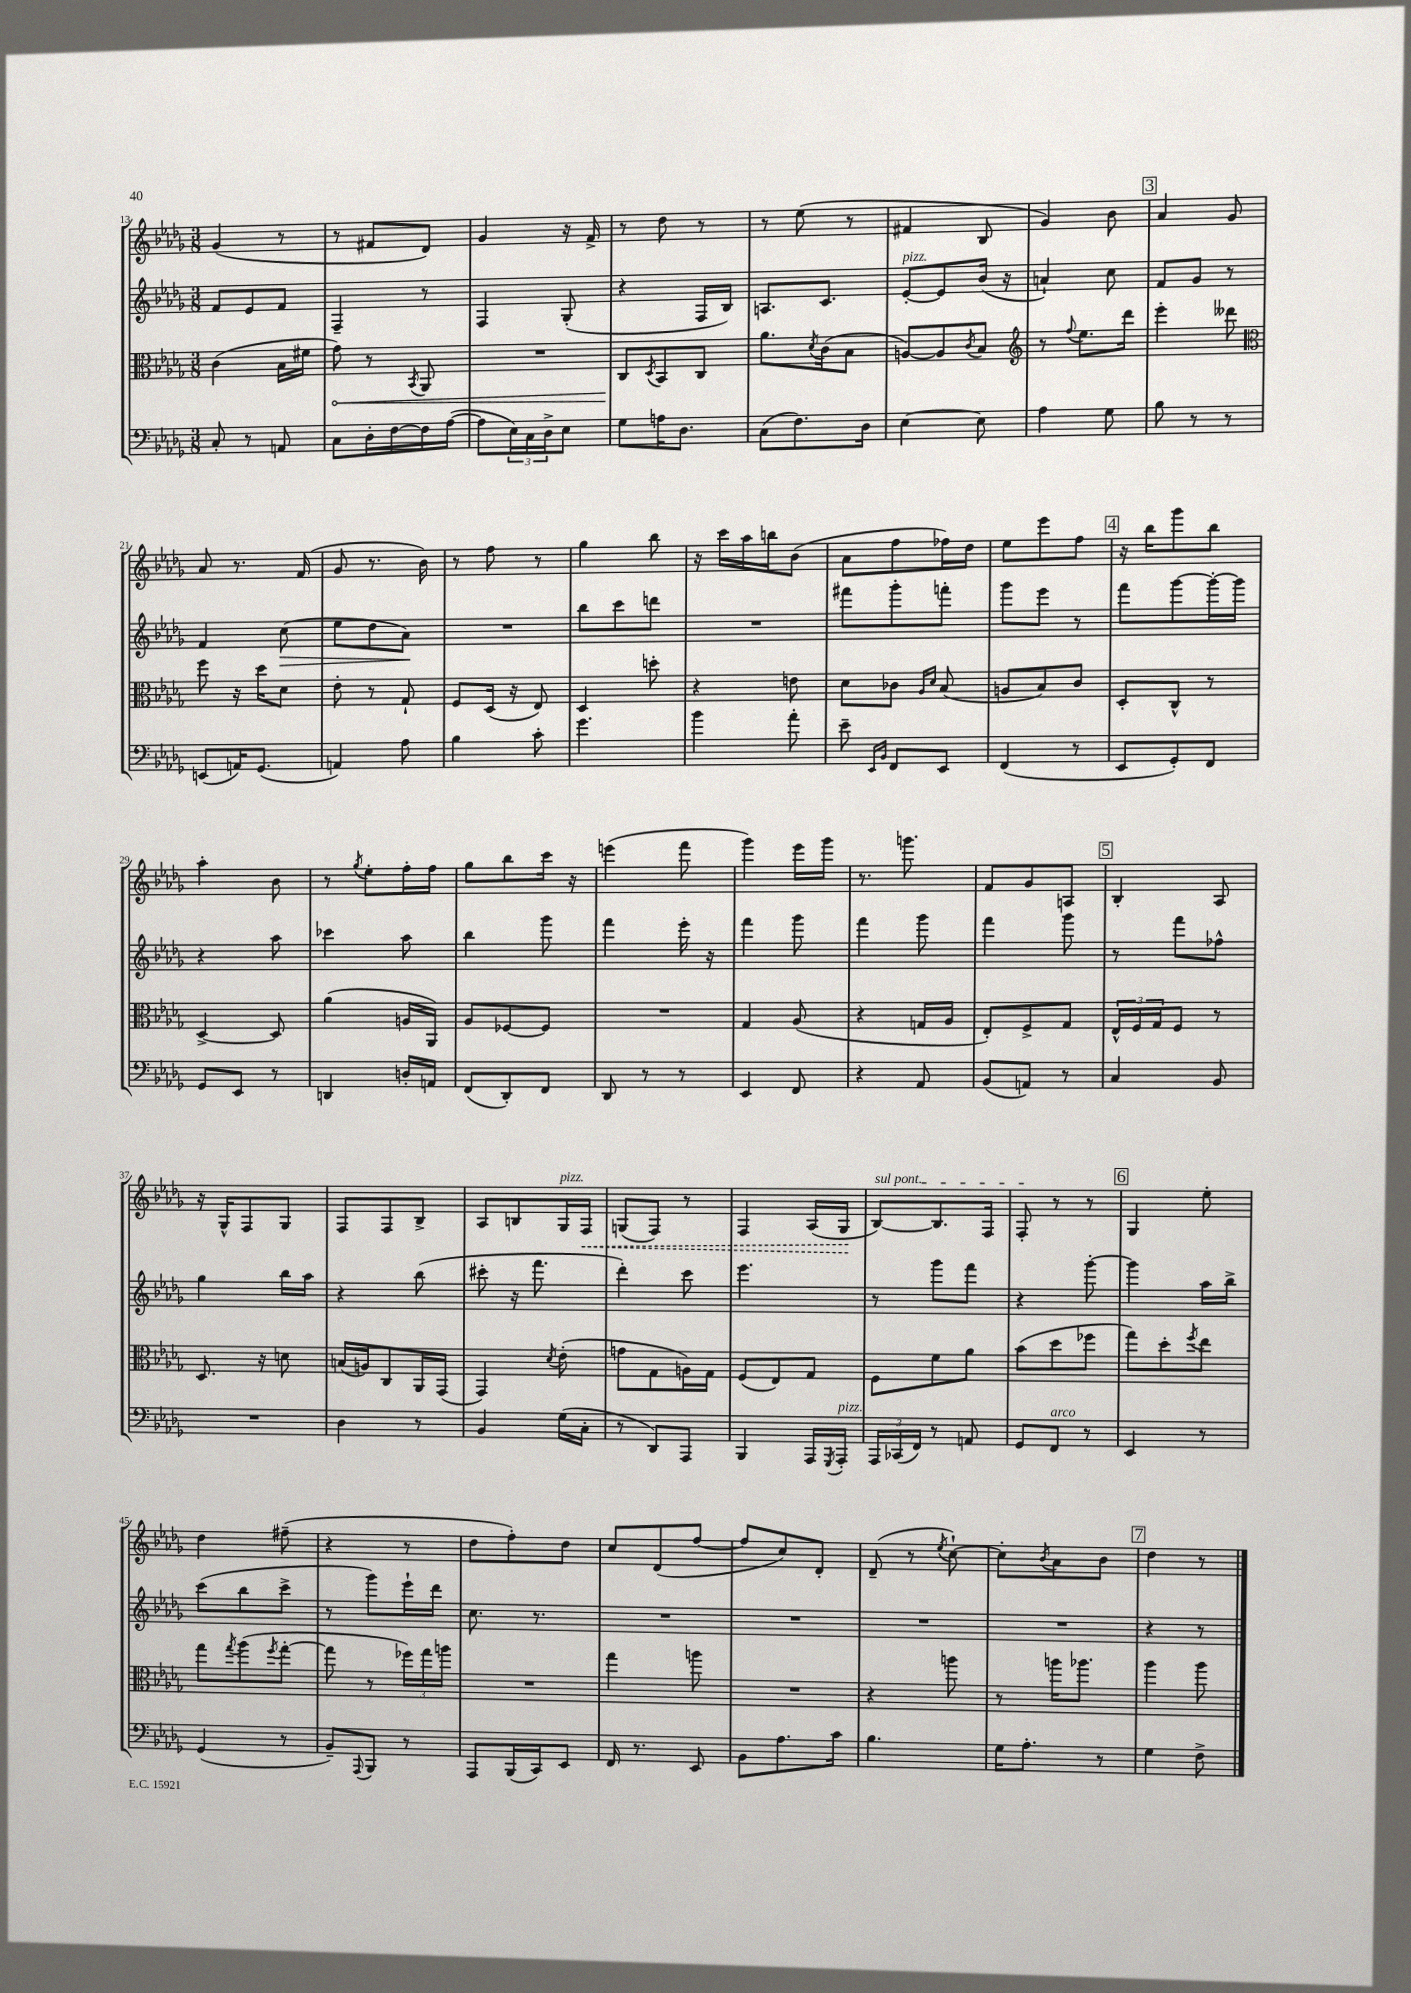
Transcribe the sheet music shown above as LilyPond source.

<<
\new StaffGroup <<
\new Staff = "s0" {
    \clef treble \key des \major \numericTimeSignature \time 3/8
    ges'4( r8 |
    r8 fis'8 des'8) |
    ges'4 r16 f'16-> |
    r8 des''8 r8 |
    r8 ees''8( r8 |
    fis'4 bes8 |
    ges'4) bes'8 |
    \mark \markup { \box "3" } aes'4 ges'8 |
    aes'8 r8. f'16( |
    ges'8 r8. bes'16) |
    r8 f''8 r8 |
    ges''4 bes''8 |
    r16 c'''16 aes''16 b''16 bes'8( |
    aes'8 f''8 fes''16) des''16 |
    ees''8 ees'''8 f''8 |
    \mark \markup { \box "4" } r16 bes''16 ges'''8 bes''8 |
    aes''4-. bes'8 |
    r8 \acciaccatura { ges''8 } ees''8-. f''16-. f''16 |
    ges''8 bes''8 c'''16 r16 |
    e'''4( f'''8 |
    ges'''4) ees'''16 ges'''16 |
    r8. g'''8. |
    f'8 ges'8 a8 |
    \mark \markup { \box "5" } bes4-. aes8 |
    r16 ges16-^ f8 ges8 |
    f8 f8 bes8-> |
    aes8 b8 ges16^\markup { \italic "pizz." } \once \override Hairpin.style = #'dashed-line f16\< |
    g8( f8) r8 |
    f4 aes16( ges16\! |
    \once \override TextSpanner.bound-details.left.text = \markup { \italic "sul pont." } bes8~\startTextSpan) bes8. f16 |
    f8-.\stopTextSpan r8 r8 |
    \mark \markup { \box "6" } ges4 ees''8-. |
    des''4 fis''8--( |
    r4 r8 |
    des''8 f''8-.) des''8 |
    c''8 des'8( f''8~ |
    f''8 c''8) des'8-. |
    des'8--( r8 \acciaccatura { ees''8 } c''8~-!) |
    c''8-. \acciaccatura { bes'8 } aes'8 bes'8 |
    \mark \markup { \box "7" } des''4 r8 \bar "|." |
}
\new Staff = "s1" {
    \clef treble \key des \major \numericTimeSignature \time 3/8
    f'8 ees'8 f'8 |
    f4-- r8 |
    f4 ges8-.( |
    r4 f16 bes16) |
    a8. c'8. |
    ees'8~-.^\markup { \italic "pizz." } ees'8 bes'16( r16 |
    a'4-!) c''8 |
    \mark \markup { \box "3" } f'8 ges'8 r8 |
    f'4 c''8\>( |
    ees''8 des''8 aes'8\!) |
    R4. |
    bes''8 c'''8 d'''8 |
    R4. |
    fis'''8 ges'''8-. f'''8-. |
    ges'''8 ees'''8 r8 |
    \mark \markup { \box "4" } f'''8 ges'''8~ ges'''16~-. ges'''16 |
    r4 aes''8 |
    ces'''4 aes''8 |
    bes''4 ges'''8 |
    f'''4 ees'''16-. r16 |
    f'''4 ges'''8 |
    f'''4 ges'''8 |
    f'''4 ges'''8 |
    \mark \markup { \box "5" } r8 f'''8 fes''8-^ |
    ges''4 bes''16 aes''16 |
    r4 bes''8( |
    cis'''8-. r16 f'''8. |
    des'''4-.) c'''8 |
    ees'''4. |
    r8 ges'''8 f'''8 |
    r4 ges'''8~-. |
    \mark \markup { \box "6" } ges'''4 aes''16 bes''16-> |
    c'''8( bes''8 c'''8-> |
    r8 ges'''8) ees'''16-! des'''16 |
    c''8. r8. |
    R4. |
    R4. |
    R4. |
    R4. |
    \mark \markup { \box "7" } r4 r8 \bar "|." |
}
\new Staff = "s2" {
    \clef alto \key des \major \numericTimeSignature \time 3/8
    c'4( bes16 fis'16 |
    \once \override Hairpin.circled-tip = ##t ges'8\<) r8 \acciaccatura { bes,8 } aes,8 |
    R4. |
    c8\! \acciaccatura { des8 } bes,8 c8 |
    aes'8. \acciaccatura { des'8 } c'16( bes8 |
    a8~) a8 \acciaccatura { c'8 } bes8 |
    \clef treble r8 \appoggiatura { f''8 } ees''8. des'''16 |
    \mark \markup { \box "3" } ees'''4-. deses'''8 |
    \clef alto f''8 r16 des''16 des'8 |
    ees'8-. r8 ges8-! |
    f8 des16( r16 ees8) |
    des4 d''8-. |
    r4 e'8 |
    des'8 ces'8 \grace { aes16 des'16 } bes8( |
    a8 bes8) c'8 |
    \mark \markup { \box "4" } des8-. c8-^ r8 |
    des4~-> des8 |
    aes'4( a16 aes,16) |
    aes8 fes8~ fes8 |
    R4. |
    ges4 aes8( |
    r4 g16 aes16 |
    ees8-.) f8-> ges8 |
    \mark \markup { \box "5" } \tuplet 3/2 { ees16-^ f16 ges16 } f8 r8 |
    des8. r16 d'8 |
    b16( a16) c8 aes,16 ges,16( |
    ges,4) \acciaccatura { des'8 } ees'8-.( |
    g'8 ges8 a16) ges16 |
    f8( ees8) ges8 |
    f8 f'8 aes'8 |
    bes'8( des''8 fes''8 |
    \mark \markup { \box "6" } ges''8) des''8-. \acciaccatura { f''8 } ees''8 |
    ges''8 \acciaccatura { ges''8 } aes''8( \acciaccatura { f''8 } ges''8~-. |
    ges''8 r8 \tuplet 3/2 { fes''16) ges''16 a''16 } |
    R4. |
    ges''4 a''8 |
    R4. |
    r4 a''8 |
    r8 a''16 aes''8. |
    \mark \markup { \box "7" } aes''4 aes''8 \bar "|." |
}
\new Staff = "s3" {
    \clef bass \key des \major \numericTimeSignature \time 3/8
    c8-. r8 a,8 |
    c8 des16-. f16~ f16 aes16~( |
    aes8 \tuplet 3/2 { ees16) c16 des16-> } ees8 |
    ges8 a16 des8. |
    c8( f8.) des16 |
    ees4~ ees8 |
    aes4 ges8 |
    \mark \markup { \box "3" } bes8 r8 r8 |
    e,8( a,16) ges,8.( |
    a,4) aes8 |
    bes4 c'8-. |
    ges'4. |
    bes'4 aes'8-. |
    ees'8-- \grace { ees,16 bes,16 } f,8 ees,8 |
    f,4( r8 |
    \mark \markup { \box "4" } ees,8 ges,8-.) f,8 |
    ges,8 ees,8 r8 |
    d,4 d16-. a,16 |
    f,8( des,8-.) f,8 |
    des,8 r8 r8 |
    ees,4 f,8 |
    r4 aes,8 |
    bes,8( a,8) r8 |
    \mark \markup { \box "5" } c4 bes,8 |
    R4. |
    des4 r8 |
    bes,4 ges16( c16-. |
    r8 des,8) aes,,8 |
    bes,,4 aes,,16 \acciaccatura { ges,,8 } aes,,16-.^\markup { \italic "pizz." } |
    \tuplet 3/2 { aes,,16 ces,16( f,16) } r8 a,8 |
    ges,8 f,8^\markup { \italic "arco" } r8 |
    \mark \markup { \box "6" } ees,4 r8 |
    ges,4( r8 |
    bes,8--) \appoggiatura { aes,,8 } bes,,8 r8 |
    aes,,8 bes,,16( c,16) ees,8 |
    f,16 r8. ees,8 |
    bes,8 aes8. c'16 |
    bes4. |
    ges16 aes8.-. r8 |
    \mark \markup { \box "7" } ges4 f8-> \bar "|." |
}
>>
>>
\layout { \context { \Score currentBarNumber = #13 } }
